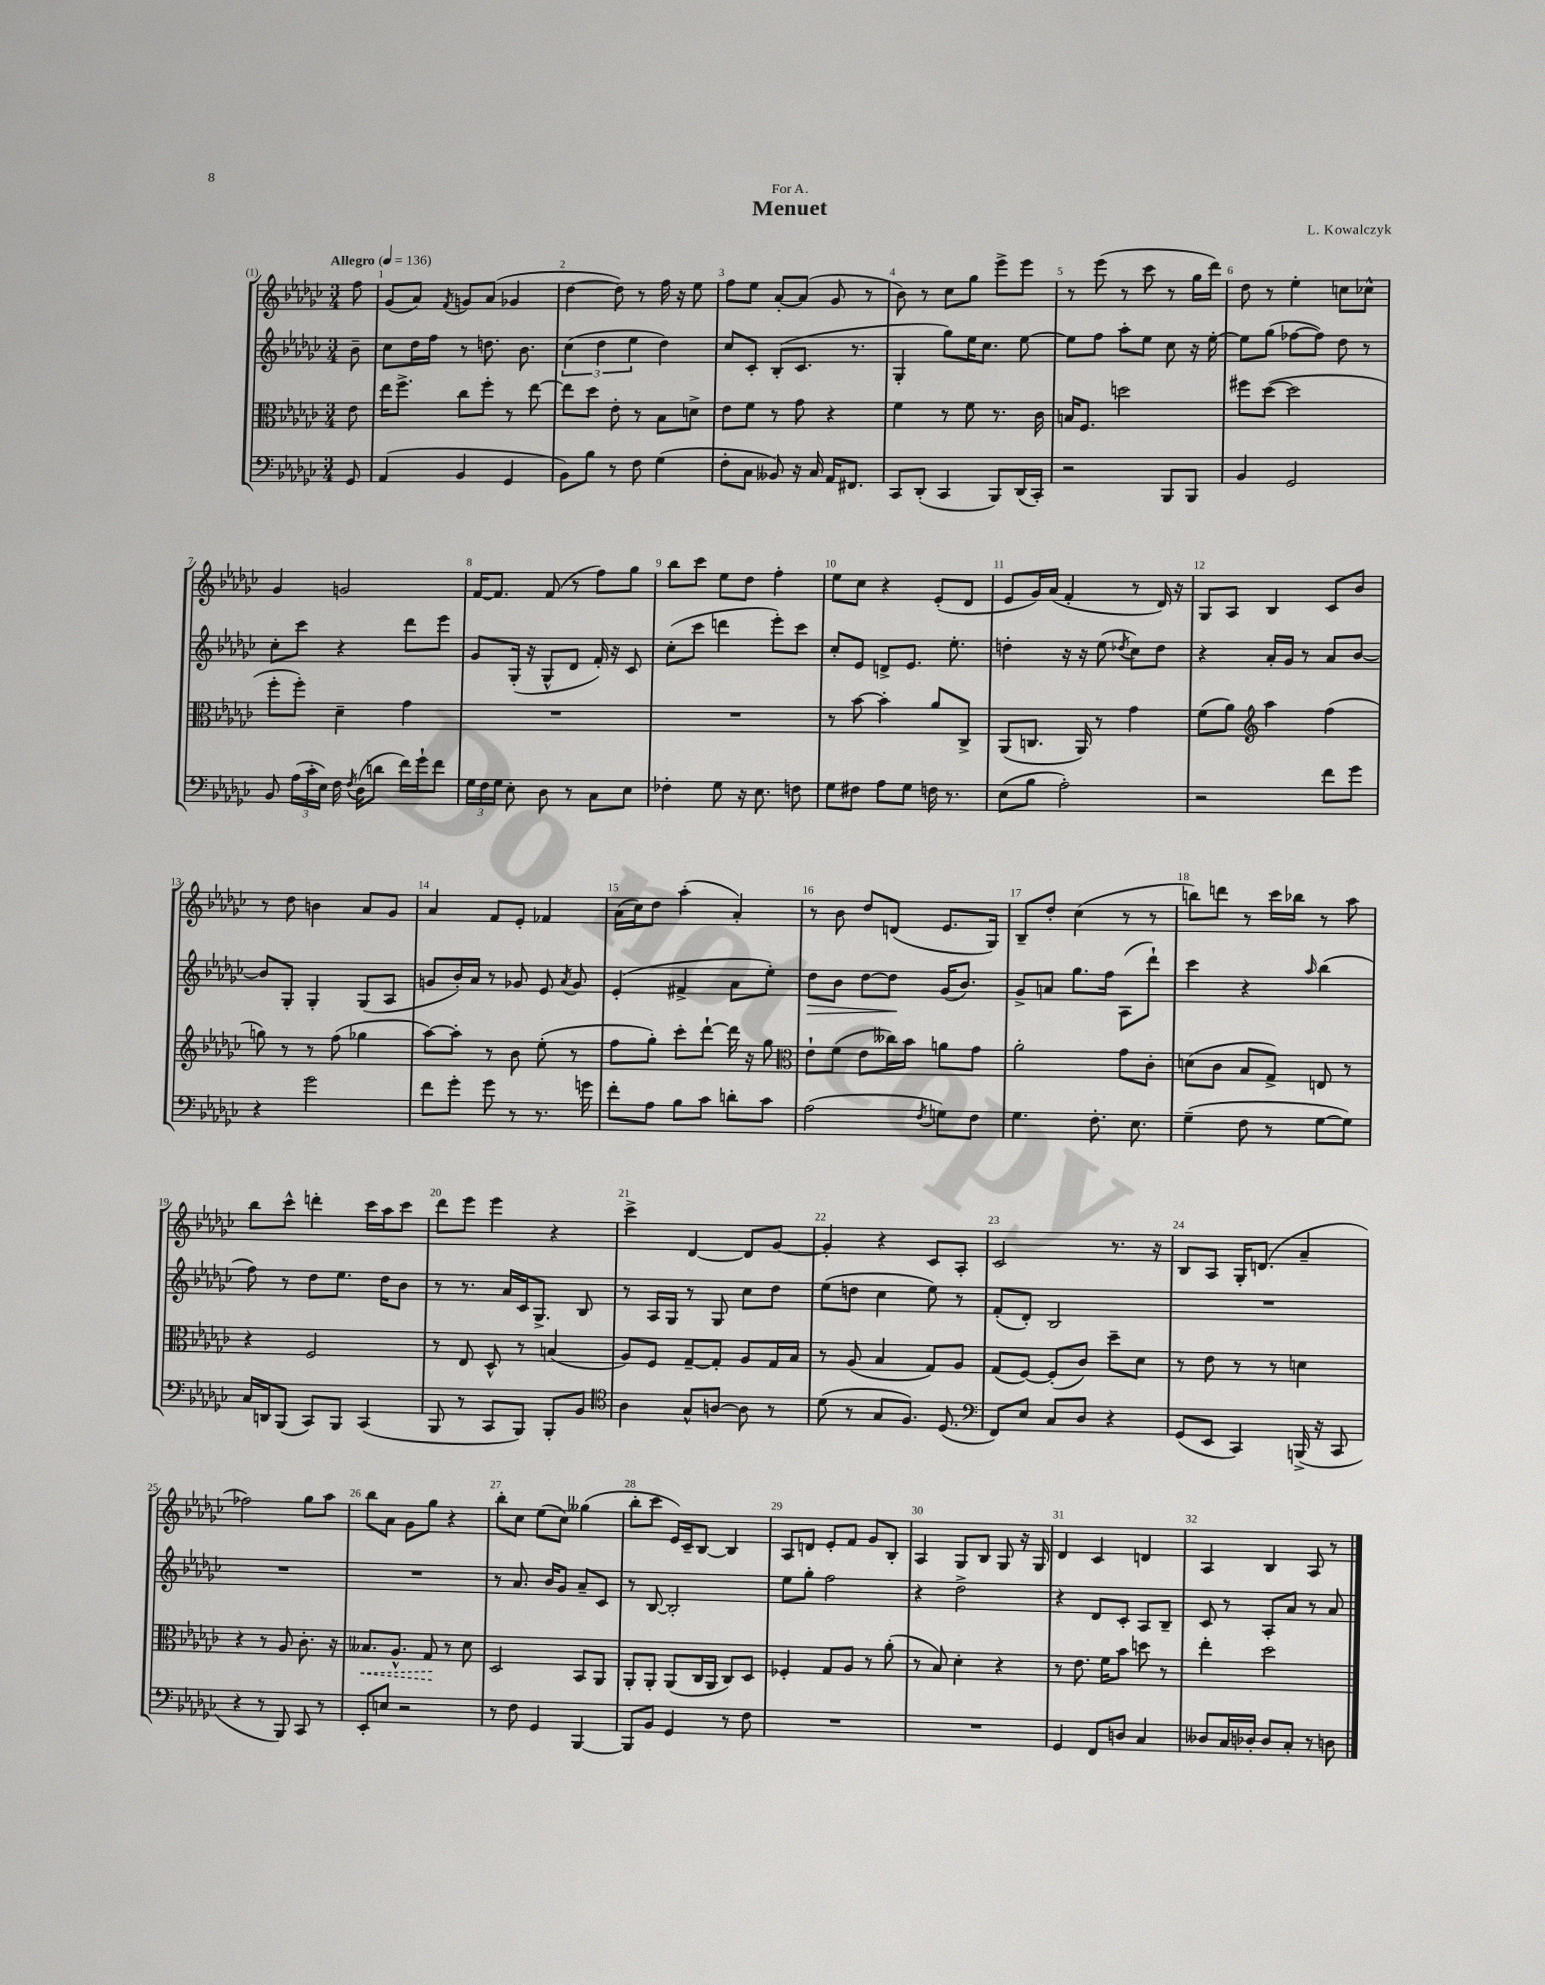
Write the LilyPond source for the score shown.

\header { title = "Menuet" composer = "L. Kowalczyk" dedication = "For A." }
<<
\new StaffGroup <<
\new Staff = "s0" {
    \clef treble \key ges \major \numericTimeSignature \time 3/4 \partial 8 \tempo "Allegro" 4 = 136
    \autoBeamOff f''8 |
    ges'8[( aes'8]) \acciaccatura { f'8 } g'8[ aes'8]( ges'4 |
    des''4~ des''8) r8 f''16 r16 ees''8 |
    f''8[ ees''8] aes'8[~-. aes'8]( ges'8 r8 |
    bes'8) r8 ces''8[ ges''8] ees'''8[-> ees'''8] |
    r8 ees'''8( r8 ces'''8 r8 ges''16[ des'''16]) |
    des''8 r8 ees''4-. c''8[ ces''8]-^ |
    ges'4 g'2 |
    f'16[~ f'8.] f'8( r8 f''8[) ges''8] |
    bes''8[ ces'''8] ees''8[ des''8] f''4-. |
    ees''8[ ces''8] r4 ees'8[-.( des'8] |
    ees'8[ ges'16) aes'16]( f'4-. r8 des'16) r16 |
    ges8[ aes8] bes4 ces'8[ bes'8] |
    r8 des''8 b'4 aes'8[ ges'8] |
    aes'4 f'8[ ees'8]-. fes'4 |
    aes'16[( ces''16) des''8] aes''4-.( aes'4-.) |
    r8 bes'8 des''8[ d'8]( ees'8.[ ges16]) |
    bes8[-- des''8]-. ces''4( r8 r8 |
    b''8[) d'''8] r8 ces'''16[ bes''16] r8 aes''8 |
    bes''8[ ces'''8]-^ d'''4-. ces'''16[ aes''16 ces'''8] |
    des'''8[ ees'''8] ees'''4 r4 |
    ces'''4-> des'4~ des'8[ ges'8]~ |
    ges'4-. r4 ces'8[ aes8]-. |
    ces'2 r8. r16 |
    bes8[ aes8] ges16[-. d'8.]( aes'4-- |
    fes''2) ges''8[ aes''8] |
    bes''8[ aes'8] ges'8[ ges''8] r4 |
    bes''8[-. ces''8] ees''8[( ces''8]) geses''4( |
    bes''8[-. ces'''8] ees'16[) ces'16-- bes8]~ bes4 |
    aes8[ d'8] ees'8[-. f'8] ges'8[ bes8]-. |
    aes4 ges8[ bes8] ges8 r16 ges16 |
    des'4 ces'4 d'4 |
    aes4 bes4 aes8 r8 \bar "|." |
}
\new Staff = "s1" {
    \clef treble \key ges \major \numericTimeSignature \time 3/4 \partial 8
    \autoBeamOff bes'8-- |
    ces''8[ des''16 f''16] r8 d''8. bes'8. |
    \tuplet 3/2 { ces''4( des''4 ees''4 } des''4) |
    ces''8[ ces'8]-. bes8[-.( ces'8.] r8. |
    ges4-. ges''8[) ees''16 ces''8.] ees''8~ |
    ees''8[ f''8] aes''8[-. ees''8] ces''8 r16 ees''16~-. |
    ees''8[ ges''8]( fes''8[~ fes''8]) des''8 r8 |
    ces''8[-. ces'''8] r4 des'''8[ ees'''8] |
    ges'8[ ges16]-.( r16 ges8[-^ des'8] f'16-.) r16 ces'8 |
    ces''8[-.( ces'''8] d'''4 ees'''8[-.) ces'''8] |
    ces''8[-. ees'8] d'8[-> ees'8.] ees''8.-. |
    d''4-. r16 r16 ees''8( \acciaccatura { des''8 } ces''8[) des''8] |
    r4 aes'16[-. ges'16] r8 aes'8[ bes'8]~ |
    bes'8[ ges8]-. ges4-. ges8[( aes8] |
    g'8[ bes'16-.) aes'16] r8 ges'8 ees'8 \acciaccatura { aes'8 } ges'8 |
    ees'4-.( fis'4-> aes'8[ ees''8]-.) |
    des''8[\> bes'8] des''8[~ des''8]\! ges'16[( bes'8.]) |
    ges'8[-> a'8] ges''8.[ f''16] aes8[( des'''8]-!) |
    ces'''4 r4 \grace { aes''16 } bes''4( |
    f''8) r8 des''8[ ees''8.] des''16[ bes'8] |
    r8 r8. aes'16[ ces'16 ges8.]-> bes8 |
    r8 aes16[ ges16] r8 ges8 ces''8[ des''8] |
    ees''8[( d''8] ces''4 ees''8) r8 |
    f'8[-.( des'8]-.) bes2 |
    R2. |
    R2. |
    R2. |
    r8 aes'8. bes'16[ ges'8] aes'8[-- ces'8] |
    r8 bes8~ bes2-. |
    ees''8[ ges''8]-. f''2 |
    r4 des''2-> |
    r4 des'8[ ces'8]-. aes8[ bes8]-- |
    ces'8 r8 aes8[-. aes'8] r8 aes'8 \bar "|." |
}
\new Staff = "s2" {
    \clef alto \key ges \major \numericTimeSignature \time 3/4 \partial 8
    \autoBeamOff ees'8 |
    ees''16[ f''8.]-> ces''8[ f''8]-. r8 ees''8~ |
    ees''8[ des''8] ees'8-. r8 bes8[ d'8]-> |
    ees'8[ f'8] r8 ges'8 r4 |
    f'4 r8 f'8 r8. ces'16 |
    b16[ f8.] d''2 |
    fis''8[ des''8]~( des''2 |
    f''8[-. f''8]-.) des'4-- ges'4 |
    R2. |
    R2. |
    r8 bes'8~ bes'4-. aes'8[ ces8]-> |
    aes,8[( c8.] aes,16) r8 ges'4 |
    f'8[( aes'8]) \clef treble aes''4 f''4( |
    g''8) r8 r8 f''8( ges''4 |
    aes''8[~) aes''8]-. r8 bes'8 ees''8-.( r8 |
    f''8[ ges''8]-.) ces'''8[-. des'''8]~-! des'''16 r16 ges''8 |
    \clef alto ees'8[-! f'8]( ees'8[ ceses''16) bes'16] a'8[ ges'8] |
    aes'2-. ges'8[ ces'8]-. |
    d'8[( ces'8] bes8[ ges8]->) e8 r8 |
    r4 f2 |
    r8 ees8 des8-^ r8 b4( |
    aes8[) f8] ges8[~-- ges8]-. aes8[ ges16 bes16] |
    r8 aes8( bes4 ges8[) aes8] |
    ges8[( f8]~) f8[-.( ces'8]) des''8[-- des'8] |
    r8 ees'8 r8 r8 d'4 |
    r4 r8 aes8 ces'8.-. r16 |
    \once \override Hairpin.style = #'dashed-line beses8.[\< aes8.]-^ ges8\! r8 des'8 |
    des2 bes,8[ aes,8] |
    aes,8[-. aes,8]-. aes,8[( ces16 aes,16] ces8[) des8] |
    fes4-. ges8[ aes8] r8 aes'8-.( |
    r8 bes8) des'4-. r4 |
    r8 ees'8. f'16[ bes'8] d''8 r8 |
    ees''4-. des''2 \bar "|." |
}
\new Staff = "s3" {
    \clef bass \key ges \major \numericTimeSignature \time 3/4 \partial 8
    \autoBeamOff ges,8 |
    aes,4( bes,4 ges,4 |
    bes,8[) bes8] r8 f8 ges4( |
    f8[-. ces8] beses,8) r16 ces16 aes,16[ fis,8.] |
    ces,8[ des,8]-.( ces,4 bes,,8[) des,16( ces,16]-.) |
    r2 bes,,8[ bes,,8] |
    bes,4 ges,2 |
    bes,8 \tuplet 3/2 { aes16[( ces'16-. ees16]) } f16 \acciaccatura { f8 } des16[( d'8] f'16[) ges'16-! f'8] |
    \tuplet 3/2 { ges16[ f16 ges16] } ees8-. des8 r8 ces8[ ees8] |
    fes4-. ges8 r16 ees8. f8 |
    ges8[ fis8] aes8[ ges8] f16 r8. |
    ees8[( bes8] aes2-.) |
    r2 f'8[ ges'8] |
    r4 ges'2 |
    f'8[ ges'8]-. ges'8 r8 r8. g'16 |
    f'8[-. aes8] bes8[ ces'8] d'8[-. ces'8] |
    aes2( \acciaccatura { f8 } g8[) f8] |
    ges4. f8.-. ees8. |
    ges4--( f8 r8 ges8[~ ges8]) |
    ces16[ d,16 bes,,8]( ces,8[) bes,,8] ces,4( |
    bes,,8 r8 ces,8[ bes,,8]) bes,,8[-. bes,8] |
    \clef tenor aes4 ges8[-^ a8]~ a8 r8 |
    des'8( r8 ges8[ f8.]) des8.( |
    \clef bass f,8[) ees8] ces8[ des8] r4 |
    ges,8[( ees,8] ces,4) b,,16->( r16 ces,8 |
    r4 r8 bes,,8) ces,8 r8 |
    ees,8[-. e8] r2 |
    r8 f8 ges,4 bes,,4~ |
    bes,,8[ bes,8] ges,4 r8 f8 |
    R2. |
    R2. |
    ges,4 f,8[ d8] ces4 |
    deses8[ ces16 des16]-. des8[ ces8]-. r8 d8 \bar "|." |
}
>>
>>
\layout { \context { \Score \override BarNumber.break-visibility = ##(#f #t #t) barNumberVisibility = #all-bar-numbers-visible } }
